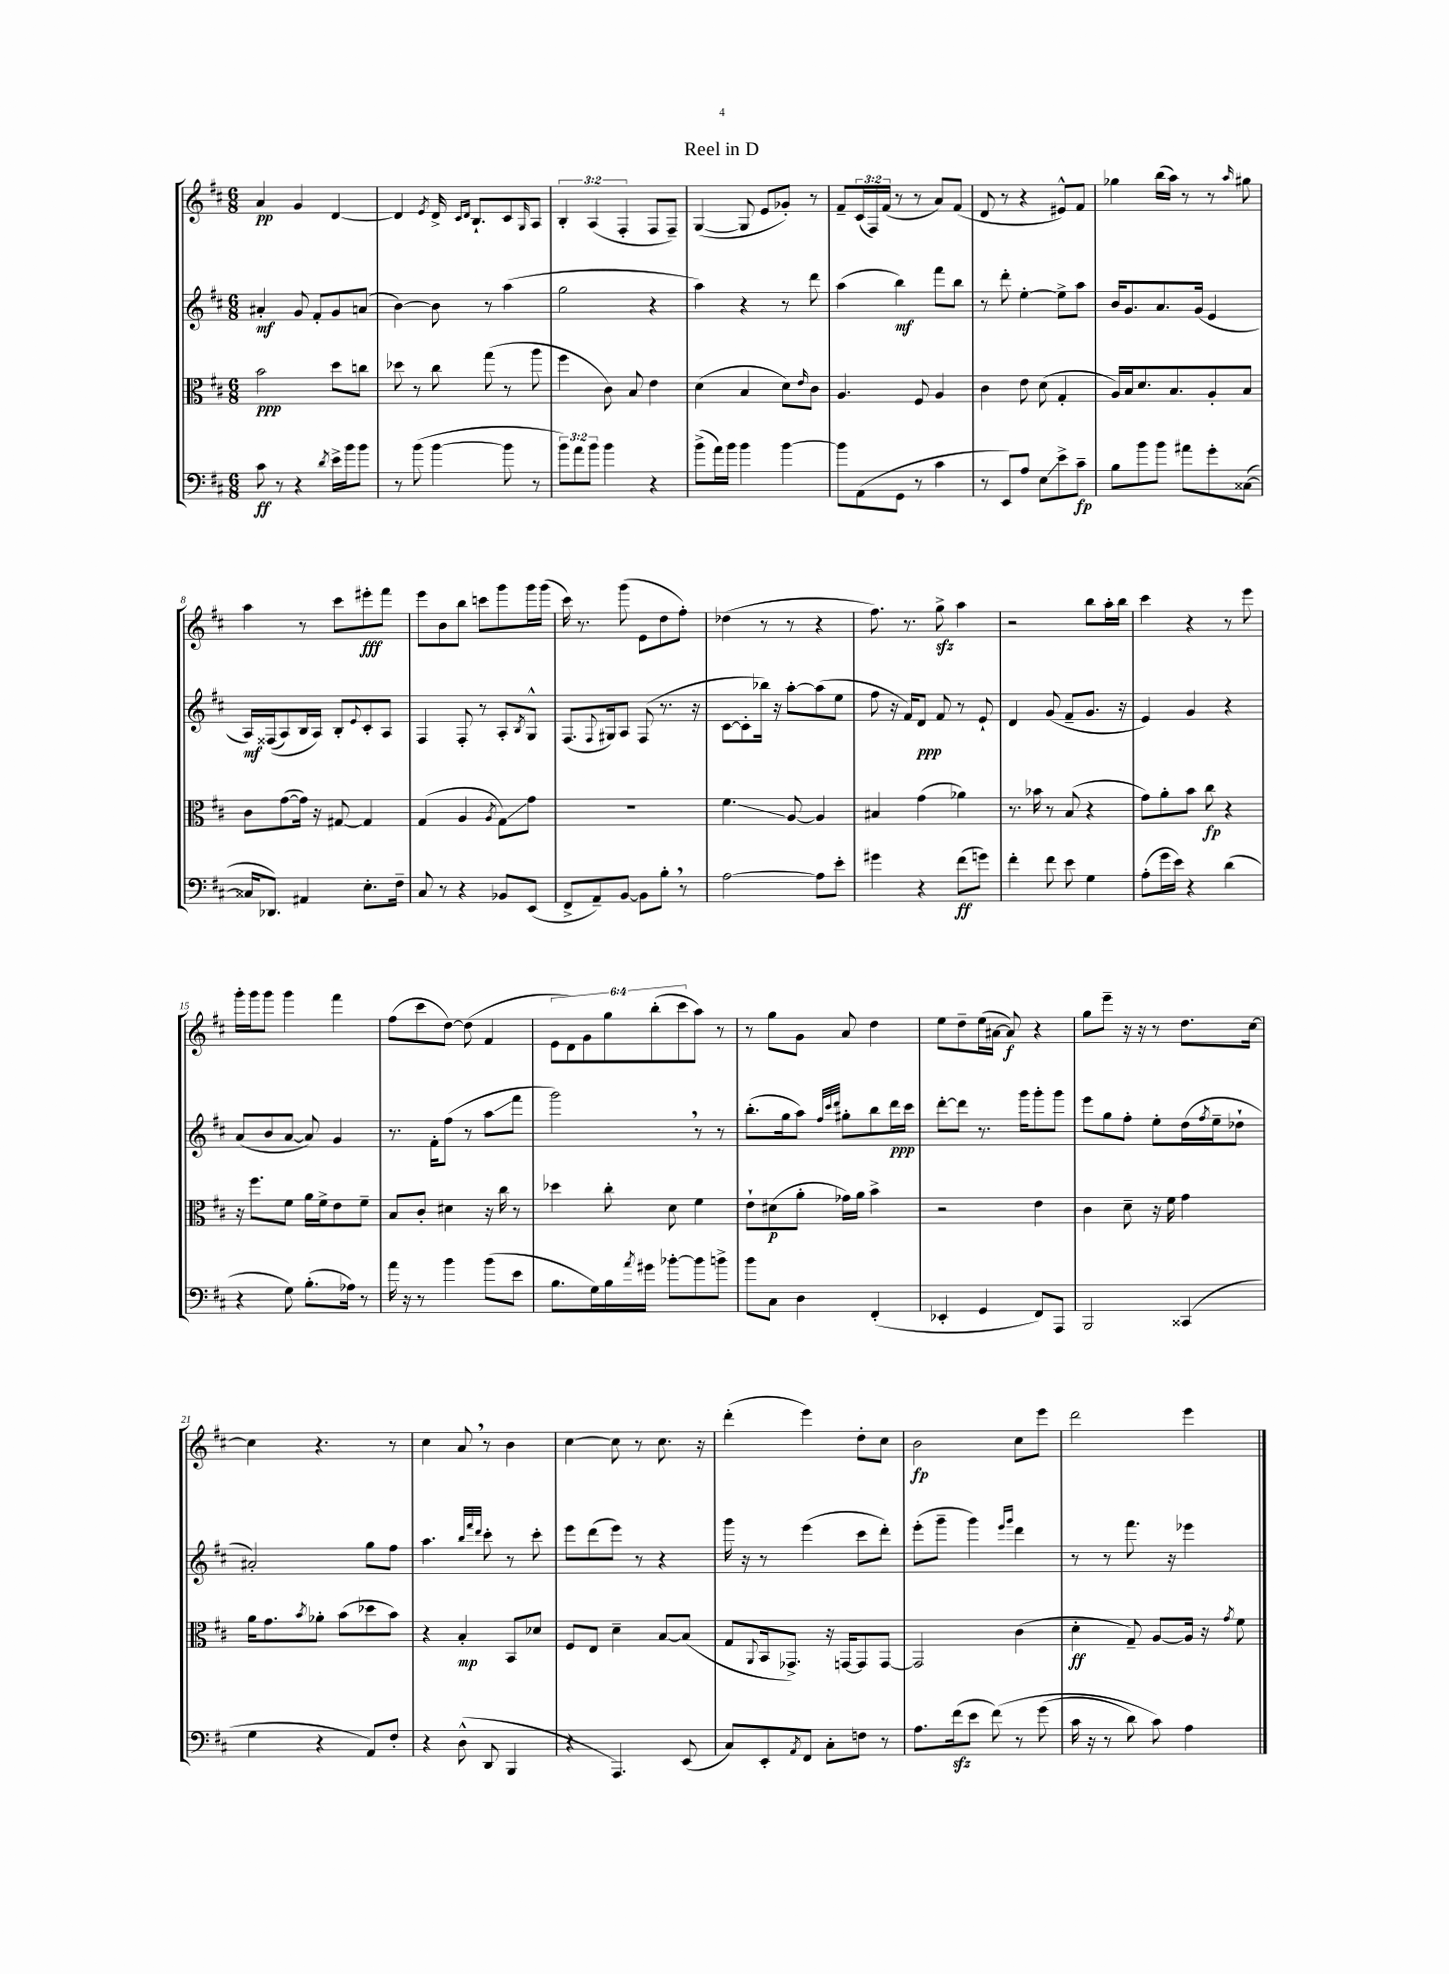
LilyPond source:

\header { title = "Reel in D" }
<<
\new StaffGroup <<
\new Staff = "s0" {
    \clef treble \key d \major \numericTimeSignature \time 6/8 \override Staff.TupletNumber.text = #tuplet-number::calc-fraction-text
    a'4\pp g'4 d'4~ |
    d'4 \acciaccatura { e'8 } d'16-> \grace { cis'16 d'16 } b8.-! cis'8 \grace { g16 } a8 |
    \tuplet 3/2 { b4-. a4( fis4-. } fis8 fis8--) |
    g4~( g8 e'8 ges'8-.) r8 |
    fis'8-- \tuplet 3/2 { cis'16( fis16) fis'16( } r8 r8 a'8) fis'8( |
    d'8 r8 r4 eis'8-^) fis'8 |
    ges''4 b''16( a''16) r8 r8 \grace { a''16 } gis''8 |
    a''4 r8 cis'''8 eis'''8-.\fff fis'''8 |
    e'''8 b'8 b''8 c'''8 g'''8 g'''16 g'''16( |
    cis'''16) r8. g'''8( e'8 d''8 fis''8-.) |
    des''4( r8 r8 r4 |
    fis''8.) r8. g''8->\sfz a''4 |
    r2 b''8 a''16-. b''16 |
    cis'''4 r4 r8 e'''8 |
    g'''16-. g'''16 g'''8 g'''4 fis'''4 |
    fis''8( cis'''8 d''8~) d''8( fis'4 |
    \tuplet 6/4 { e'8 d'8) g'8 g''8 b''8-.( cis'''8 } a''8) r8 |
    r8 g''8 g'8 a'8 d''4 |
    e''8 d''8-- e''16( ais'16~ ais'8\f) r4 |
    g''8 e'''8-- r16 r16 r8 d''8. cis''16~ |
    cis''4 r4. r8 |
    cis''4 a'8 \breathe r8 b'4 |
    cis''4~ cis''8 r8 cis''8. r16 |
    d'''4-.( e'''4) d''8-. cis''8 |
    b'2\fp cis''8 e'''8 |
    d'''2 e'''4 \bar "|." |
}
\new Staff = "s1" {
    \clef treble \key d \major \numericTimeSignature \time 6/8
    ais'4-.\mf g'8 fis'8-. g'8 a'8( |
    b'4~) b'8 r8 a''4( |
    g''2 r4 |
    a''4) r4 r8 d'''8 |
    a''4( b''4\mf) fis'''8 b''8 |
    r8 d'''8-. e''4~-. e''8-> a''8 |
    b'16 g'8. a'8. g'16( e'4 |
    a16\mf) fisis16(\( a8) b16 a16\) b8-. \appoggiatura { e'8 } cis'8-. a8 |
    fis4 fis8-. r8 a8-. \acciaccatura { b8 } g8-^ |
    fis8.( \appoggiatura { fis8 } gis16) a8 fis8( r8. r16 |
    cis'8~ cis'8-. bes''16) r16 a''8~-. a''8( e''8 |
    fis''8 r16 fis'16) d'8\ppp fis'8 r8 e'8-! |
    d'4 g'8( fis'8-- g'8. r16 |
    e'4) g'4 r4 |
    a'8( b'8 a'8~ a'8) g'4 |
    r8. fis'16-. fis''8( r8 a''8\glissando fis'''8 |
    g'''2) \breathe r8 r8 |
    b''8.-.( g''16 a''8) \grace { fis''32 cis'''32 d'''32 } gis''8-. b''8 d'''16\ppp cis'''16 |
    d'''8~-. d'''8 r8. g'''16 g'''8-. g'''8 |
    e'''8 g''8 fis''8-. e''8-. d''16( \acciaccatura { fis''8 } e''16-- des''8-! |
    ais'2-.) g''8 fis''8 |
    a''4. \grace { b''32 fis'''32 d'''32 } cis'''8-. r8 cis'''8-. |
    e'''8 d'''8( e'''8) r8 r4 |
    g'''16 r16 r8 e'''4( cis'''8 d'''8-.) |
    e'''8-.( g'''8-- g'''4) \grace { e'''16 g'''16 } d'''4 |
    r8 r8 fis'''8. r16 ees'''4 \bar "|." |
}
\new Staff = "s2" {
    \clef alto \key d \major \numericTimeSignature \time 6/8
    b'2\ppp d''8 c''8 |
    des''8 r8 cis''8 g''8( r8 a''8 |
    fis''4 cis'8) b8 e'4 |
    d'4( b4 d'8) \grace { e'16 } cis'8 |
    a4. fis8 a4 |
    cis'4 e'8 d'8( g4-. |
    a16) b16 d'8. b8. a8-. b8 |
    cis'8 g'8~( g'16) r16 gis8~ gis4 |
    g4( a4 \acciaccatura { a8 } g8\glissando) g'8 |
    R2. |
    fis'4.\glissando a8~ a4 |
    bis4 g'4( aes'4) |
    r8. bes'16 r8 b8( r4 |
    g'8) a'8-. b'8 cis''8\fp r4 |
    r16 fis''8. fis'8 a'16 fis'16-> e'8 fis'8-- |
    b8 cis'8-. dis'4 r16 cis''16 r8 |
    des''4 cis''8-. d'8 fis'4 |
    e'8-! dis'8\p( a'8-. ges'16) a'16 b'4-> |
    r2 e'4 |
    cis'4 d'8-- r16 fis'16 g'4 |
    a'16 g'8. \acciaccatura { b'8 } aes'8-. b'8( des''8 b'8) |
    r4 b4-.\mp b,8 des'8 |
    fis8 e8 d'4-- b8~ b8( |
    g8 \appoggiatura { a,8 } b,16 ges,8.->) r16 g,16~ g,8 g,8~ |
    g,2 cis'4( |
    d'4-.\ff g8--) a8~ a16 r16 \acciaccatura { g'8 } fis'8 \bar "|." |
}
\new Staff = "s3" {
    \clef bass \key d \major \numericTimeSignature \time 6/8 \override Staff.TupletNumber.text = #tuplet-number::calc-fraction-text
    cis'8\ff r8 r4 \acciaccatura { d'8 } e'16-> b'16 b'8 |
    r8 b'8( b'4~ b'8 r8 |
    \tuplet 3/2 { b'8) a'8 b'8 } b'4 r4 |
    b'8->( a'16) b'16 b'4 b'4~ |
    b'8 a,8( g,8 r8 cis'4 |
    r8 e,8) a8 e8\glissando e'8-> cis'8--\fp |
    b8 b'8 b'8 ais'8 g'8-. cisis8~( |
    cisis16 des,8.) ais,4 e8.-. fis16-- |
    cis8 r8 r4 bes,8 e,8( |
    fis,8-> a,8--) b,8~ b,8 b8-. \breathe r8 |
    a2~ a8 e'8-. |
    gis'4 r4 fis'8\ff( g'8) |
    fis'4-. fis'8 e'8 g4 |
    a8-.( g'16 e'16) r4 d'4( |
    r4 g8) b8.-.( aes16) r8 |
    a'16 r16 r8 b'4 b'8( e'8 |
    b8. g16) b16 \acciaccatura { a'8 } gis'16 bes'8~-. bes'8 b'8-> |
    b'8 cis8 d4 fis,4-.( |
    ees,4-. g,4 fis,8) a,,8 |
    b,,2 cisis,4( |
    g4 r4 a,8) fis8-. |
    r4 d8-^( d,8 b,,4 |
    r4 a,,4.) e,8( |
    cis8) e,8-. \acciaccatura { a,8 } fis,8 cis8-. f8 r8 |
    a8. fis'16\sfz( e'8 fis'8)\( r8 g'8( |
    cis'16 r16 r8 d'8) cis'8\) a4 \bar "|." |
}
>>
>>
